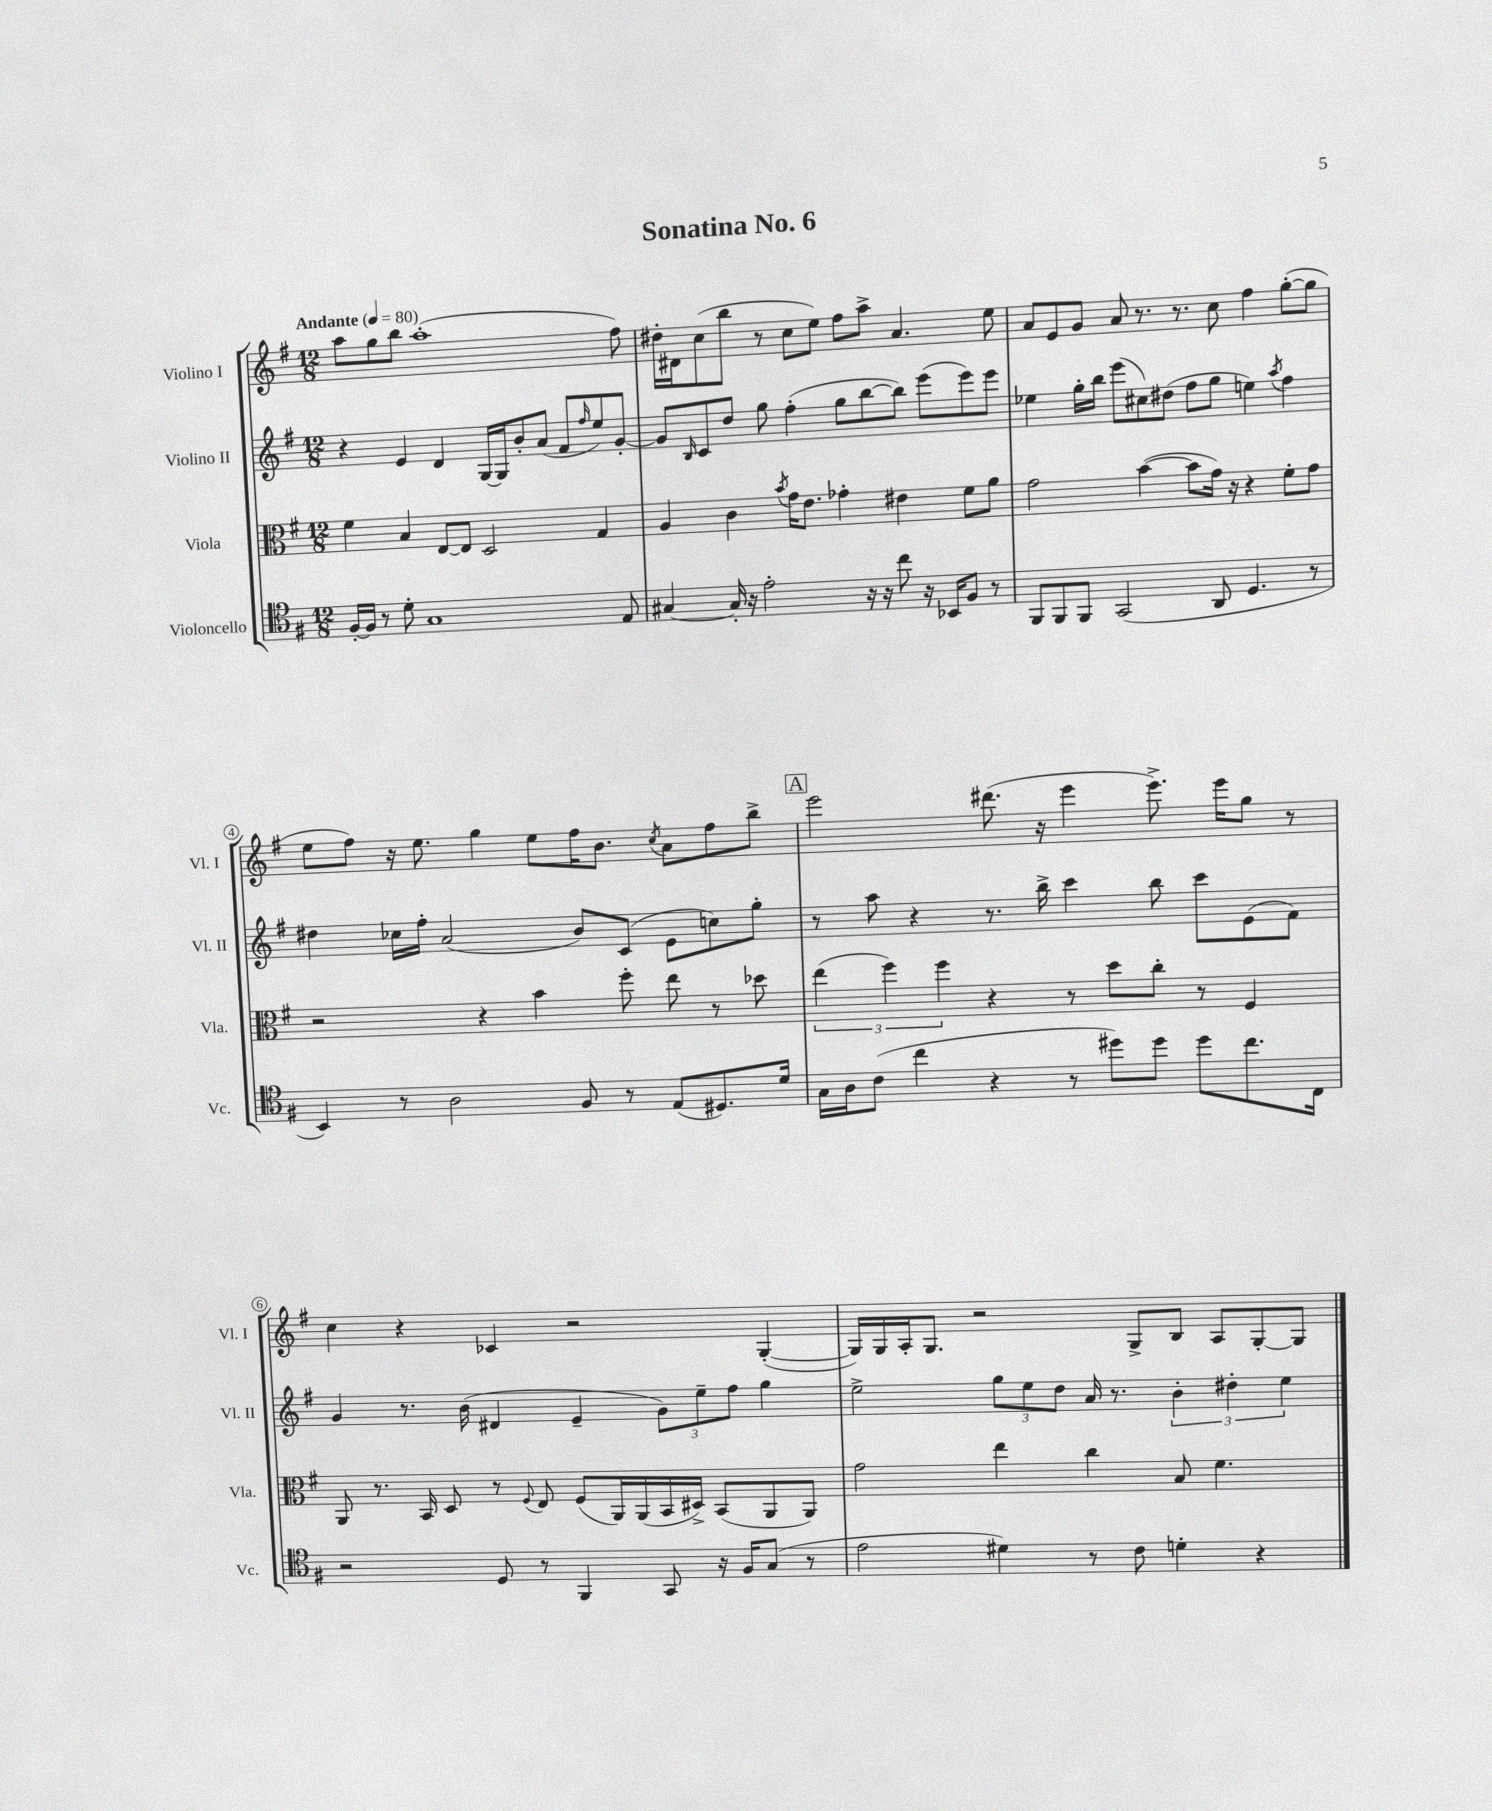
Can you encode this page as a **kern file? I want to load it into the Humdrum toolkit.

**kern	**kern	**kern	**kern
*staff4	*staff3	*staff2	*staff1
*clefC4	*clefC3	*clefG2	*clefG2
*k[f#]	*k[f#]	*k[f#]	*k[f#]
*M12/8	*M12/8	*M12/8	*M12/8
*MM80	*MM80	*MM80	*MM80
[16F#'	4f#	4r	8aa
16F#]	.	.	.
8r	.	.	8gg
8d'	4B	4e	8bb
1G	.	.	(1aa'
.	[8E	4d	.
.	8E]	.	.
.	2D	[16G	.
.	.	16G]	.
.	.	8b'	.
.	.	(8a	.
.	.	8f#	.
.	.	16qqff#	.
.	4G	8ee)	.
8E	.	[8g'	8ff#)
=	=	=	=
[4G#	4A	8g]	16dd#'
.	.	.	16d#
.	.	16qqB	.
.	.	8c	(8cc
16G#']	4c	8dd	8bb
16r	.	.	.
2e'	.	8gg	8r
.	8qb	.	.
.	16g	(4ff#'	8cc
.	8.e	.	.
.	.	.	8ee)
.	4g-'	8gg	8ff#
16r	.	[8bb	8aa^
16r	.	.	.
8cc	4e#	8bb])	4.a
16r	.	(8eee	.
16BB-	.	.	.
8F#	8f#	8eee)	.
8r	8a	8eee	8ee
=	=	=	=
8FF#	2g	4ee-	8a
8FF#	.	.	8e
8FF#	.	16gg'	8g
.	.	16bb	.
(2GG	.	(8eee	8a
.	([4b	8cc#)	8.r
.	.	(8dd#	.
.	.	.	8.r
.	8b]	8ff#	.
8AA	16g)	8gg	8cc
.	16r	.	.
4.D	4r	4ee)	4ff#
.	.	8qaa	.
.	8f#'	4ff#	([8gg'
8r	8g	.	8gg]
=	=	=	=
4BB)	2r	4dd#	8ee
.	.	.	8ff#)
8r	.	16cc-	16r
.	.	16ff#'	8.ee
2A	.	(2a	.
.	4r	.	4gg
.	4b	.	8ee
8F#	.	8b)	16ff#
.	.	.	8.b
8r	8ff#'	(8c	.
.	.	.	8qcc
(8E	8ee	8e	8a
8.D#)	8r	8cc)	8ff#
.	8dd-	8gg'	8bb^
16d	.	.	.
=	=	=	=
16G	(6ee	8r	2eee
16A	.	.	.
(8c	.	8aa	.
.	6ff#)	.	.
4cc	.	4r	.
.	6ff#	.	.
4r	4r	8.r	(8.ddd#
.	.	16bb^	16r
8r	8r	4ccc	4eee
8dd#)	8dd	.	.
8dd#	8cc'	8bb	8.eee^)
8dd#	8r	8ccc	.
.	.	.	16eee
8.cc	4F#	(8e	8gg
.	.	8f#)	8r
16C	.	.	.
=	=	=	=
2r	8AA	4g	4cc
.	8.r	.	.
.	.	8.r	4r
.	16BB	.	.
.	8D	.	.
.	.	(16b	.
8D	8r	4d#	4c-
.	8qqF#	.	.
8r	8E	.	.
4FF#	(8F#	4e~	2r
.	16AA)	.	.
.	(16AA	.	.
8GG	16BB	12g)	.
.	16D#^)	.	.
.	.	12ee~	.
16r	(8BB	.	.
.	.	12ff#	.
16F#	.	.	.
(8G	8AA	4gg	([4G'
8r	8AA)	.	.
=	=	=	=
2e	2g	2ee^	16G])
.	.	.	16G
.	.	.	16A'
.	.	.	8.G
.	.	.	2r
4d#)	4ee	12gg	.
.	.	12ee	.
.	.	12dd	.
8r	4cc	16a	.
.	.	8.r	.
8c	.	.	8G^
4d'	8B	6b'	8B
.	4.f#	.	8A
.	.	6dd#'	.
4r	.	.	[8G'
.	.	6ee	.
.	.	.	8G]
==	==	==	==
*-	*-	*-	*-
